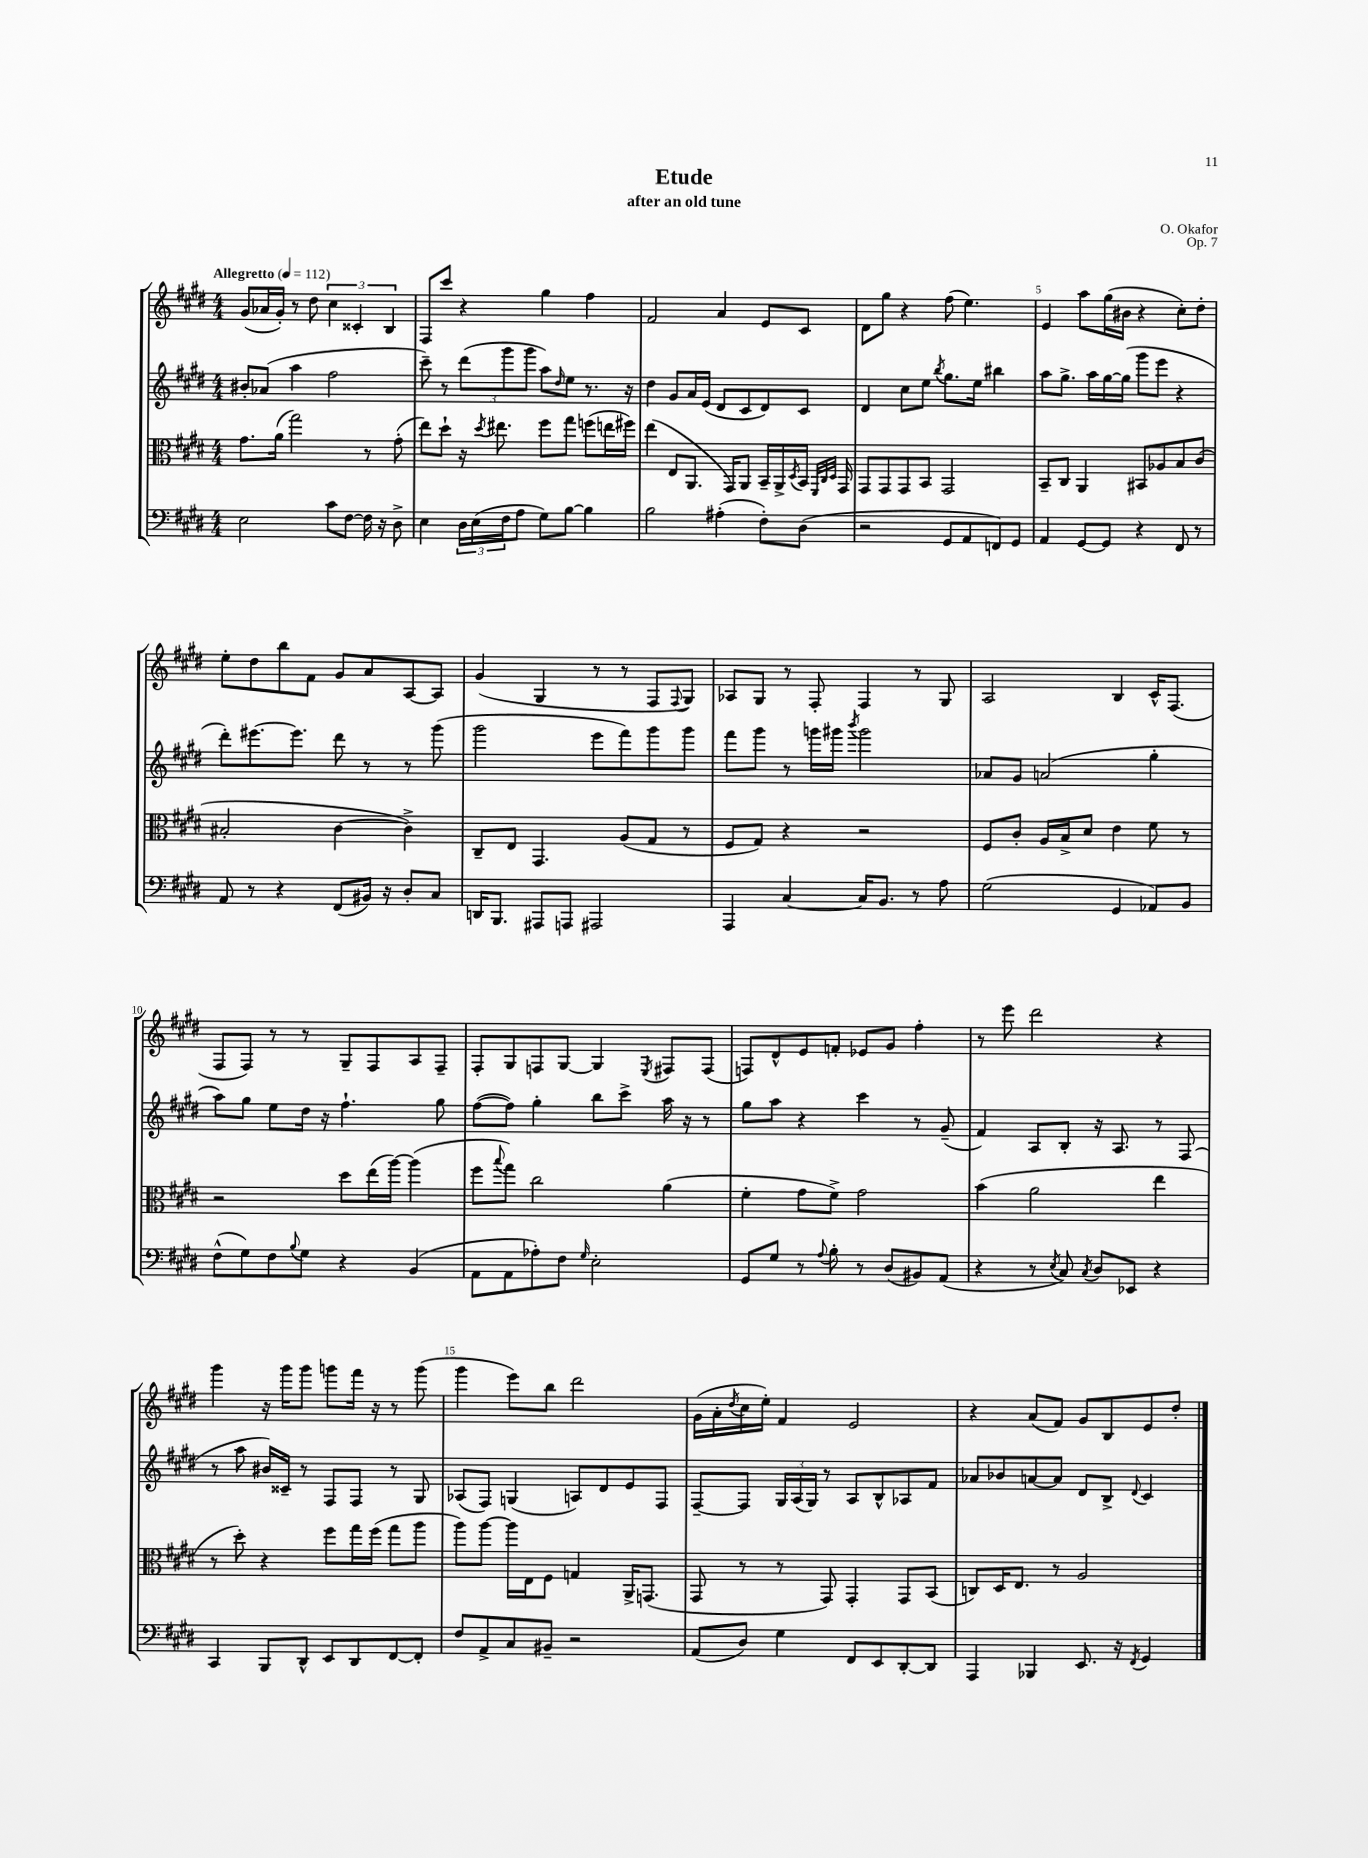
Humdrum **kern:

**kern	**kern	**kern	**kern
*staff4	*staff3	*staff2	*staff1
*clefF4	*clefC3	*clefG2	*clefG2
*k[f#c#g#d#]	*k[f#c#g#d#]	*k[f#c#g#d#]	*k[f#c#g#d#]
*M4/4	*M4/4	*M4/4	*M4/4
*MM112	*MM112	*MM112	*MM112
2E	8.g#	8b#'	(8g#
.	.	(8a-	16a-
.	(16a	.	16g#')
.	2gg#)	4aa	8r
.	.	.	8dd#
8c#	.	2ff#	6cc#
[8F#	.	.	.
.	.	.	6c##'
16F#]	8r	.	.
16r	.	.	.
.	.	.	6B
8D#^	(8g#'	.	.
=	=	=	=
4E	8ee)	8ccc#~)	8F#
.	8dd#`	8r	8ccc#
24D#	16r	(12ddd#	4r
(24E	.	.	.
.	8qdd#	.	.
.	8.ee#	.	.
24F#	.	12ggg#	.
8A	.	.	.
.	.	12ggg#	.
8G#)	8ff#	8aa)	4gg#
.	.	16qqdd#	.
[8B	8gg#	8ee	.
4B]	(8ff	8.r	4ff#
.	16ee	.	.
.	16ff#)	16r	.
=	=	=	=
2B	(4ee	4dd#	2f#
.	8E	8g#	.
.	8.AA	16a	.
.	.	(16e	.
(4A#'	.	8d#	4a
.	16GG#)	.	.
.	8AA	8c#	.
8F#')	16BB~	8d#)	8e
.	16AA^	.	.
.	8qD#	.	.
(8D#	16BB	8c#	8c#
.	32qqFF#	.	.
.	32qqC#	.	.
.	32qqD#	.	.
.	16GG#	.	.
=	=	=	=
2r	8GG#	4d#	8d#
.	8GG#	.	8gg#
.	8GG#	8cc#	4r
.	8BB	8ee	.
.	.	8qbb	.
8GG#	2GG#	8.gg#	(8ff#
8AA	.	.	4.ee)
.	.	16ee	.
8FF)	.	4bb#	.
8GG#	.	.	.
=	=	=	=
4AA	8BB~	8aa	4e
.	8C#	8.gg#^	.
[8GG#	4AA	.	8aa
.	.	16aa	.
8GG#]	.	[16gg#	(16gg#
.	.	(16gg#]	16b#
4r	8BB#	8ggg#	4r
.	8A-	8eee	.
8FF#	8B	4r	8cc#')
8r	(8c#	.	8dd#'
=	=	=	=
8AA	2B#'	8ddd#')	8ee'
8r	.	[8.eee#	8dd#
4r	.	.	8bb
.	.	8.eee#]	.
.	.	.	8f#
(8FF#	[4c#	8ddd#	8g#
16BB#)	.	8r	8a
16r	.	.	.
8D#'	4c#^])	8r	[8A
8C#	.	(8ggg#	8A]
=	=	=	=
16DD	8C#~	2ggg#	(4g#
8.BBB	.	.	.
.	8E	.	.
8AAA#	4.GG#	.	4G#
8AAA	.	.	.
2AAA#	.	8eee	8r
.	(8A	8fff#)	8r
.	8G#	8ggg#	8F#
.	.	.	8qqF#
.	8r	8ggg#	8G#)
=	=	=	=
4AAA	8F#	8fff#	8A-
.	8G#)	8ggg#	8G#
[4C#	4r	8r	8r
.	.	16ggg	8F#'
.	.	16ggg#	.
.	.	8qbbb	.
16C#]	2r	2ggg#	4F#
8.BB	.	.	.
8r	.	.	8r
8A	.	.	8G#
=	=	=	=
(2G#	8F#	8a-	2A
.	8c#'	8g#	.
.	16A	(2a	.
.	16B^	.	.
.	8d#	.	.
4GG#	4e	.	4B
8AA-)	8f#	4gg#'	16c#^^
.	.	.	(8.F#
8BB	8r	.	.
=	=	=	=
(8F#^^	2r	8aa)	8F#
8G#)	.	8gg#	8F#)
8F#	.	8ee	8r
8qqB	.	.	.
8G#	.	16dd#	8r
.	.	16r	.
4r	8dd#	4.ff#`	8G#~
.	(16ee	.	8F#
.	[16aa)	.	.
(4BB	(4aa]	.	8A
.	.	8gg#	8F#~
=	=	=	=
8AA	8ff#	([8ff#	8F#'
.	8qqbb	.	.
8AA	8gg#)	8ff#])	8G#
8A-')	2cc#	4gg#'	8F
8F#	.	.	[8G#
16qqG#	.	.	.
2E'	.	8bb	4G#]
.	.	8ccc#^	.
.	.	.	8qE
.	(4a	16aa	8F#
.	.	16r	.
.	.	8r	(8F#
=	=	=	=
8GG#	4f#'	8gg#	8F)
8G#	.	8aa	8d#^^
8r	8g#	4r	8e
8qqA	.	.	.
8B'	8f#^)	.	8f'
8r	2g#	4ccc#	8e-
(8D#	.	.	8g#
8BB#)	.	8r	4ff#'
(8AA	.	(8g#~	.
=	=	=	=
4r	(4b	4f#)	8r
.	.	.	8eee
8r	2a	8A	2ddd#
8qE	.	.	.
8C#)	.	8B'	.
8qC#	.	.	.
8D#	.	16r	.
.	.	8.A	.
8EE-	.	.	.
4r	4ee	8r	4r
.	.	(8F#	.
=	=	=	=
4CC#	8r	8r	4ggg#
.	8dd#')	8aa	.
8BBB	4r	16b#)	16r
.	.	16c##~	16ggg#
8DD#^^	.	8r	8ggg#
8EE	8ff#	8F#	8ggg
8DD#	16gg#	8F#	16fff#
.	(16ff#	.	16r
[8FF#	8gg#	8r	8r
8FF#']	8aa	8G#	(8ggg
=	=	=	=
8F#	8aa)	(8A-	4ggg#
8AA^	[8aa	8F#)	.
8C#	16aa]	(4G	8eee)
.	16E	.	.
8BB#~	8F#	.	8bb
2r	4G	8A)	2ddd#
.	.	8d#	.
.	16AA^	8e	.
.	(8.GG	.	.
.	.	8F#	.
=	=	=	=
(8AA	8GG#	[8F#~	(16g#
.	.	.	16a'
.	.	.	8qdd#
8D#)	8r	8F#]	16cc#
.	.	.	16ee')
4G#	8r	24G#	4f#
.	.	(24A	.
.	.	24G#)	.
.	8GG#)	8r	.
8FF#	4GG#'	8A	2e
8EE	.	8B^^	.
[8DD#'	8GG#	8A-	.
8DD#]	(8BB	8f#	.
=	=	=	=
4AAA	8C)	8a-	4r
.	16D#	8b-	.
.	8.E	.	.
4BBB-	.	[8a	(8a
.	8r	8a]	8f#)
8.EE	2A	8d#	8g#
.	.	8B^	8B
16r	.	.	.
8qFF#	.	8qqd#	.
4GG#	.	4c#	8e
.	.	.	8dd#'
==	==	==	==
*-	*-	*-	*-
